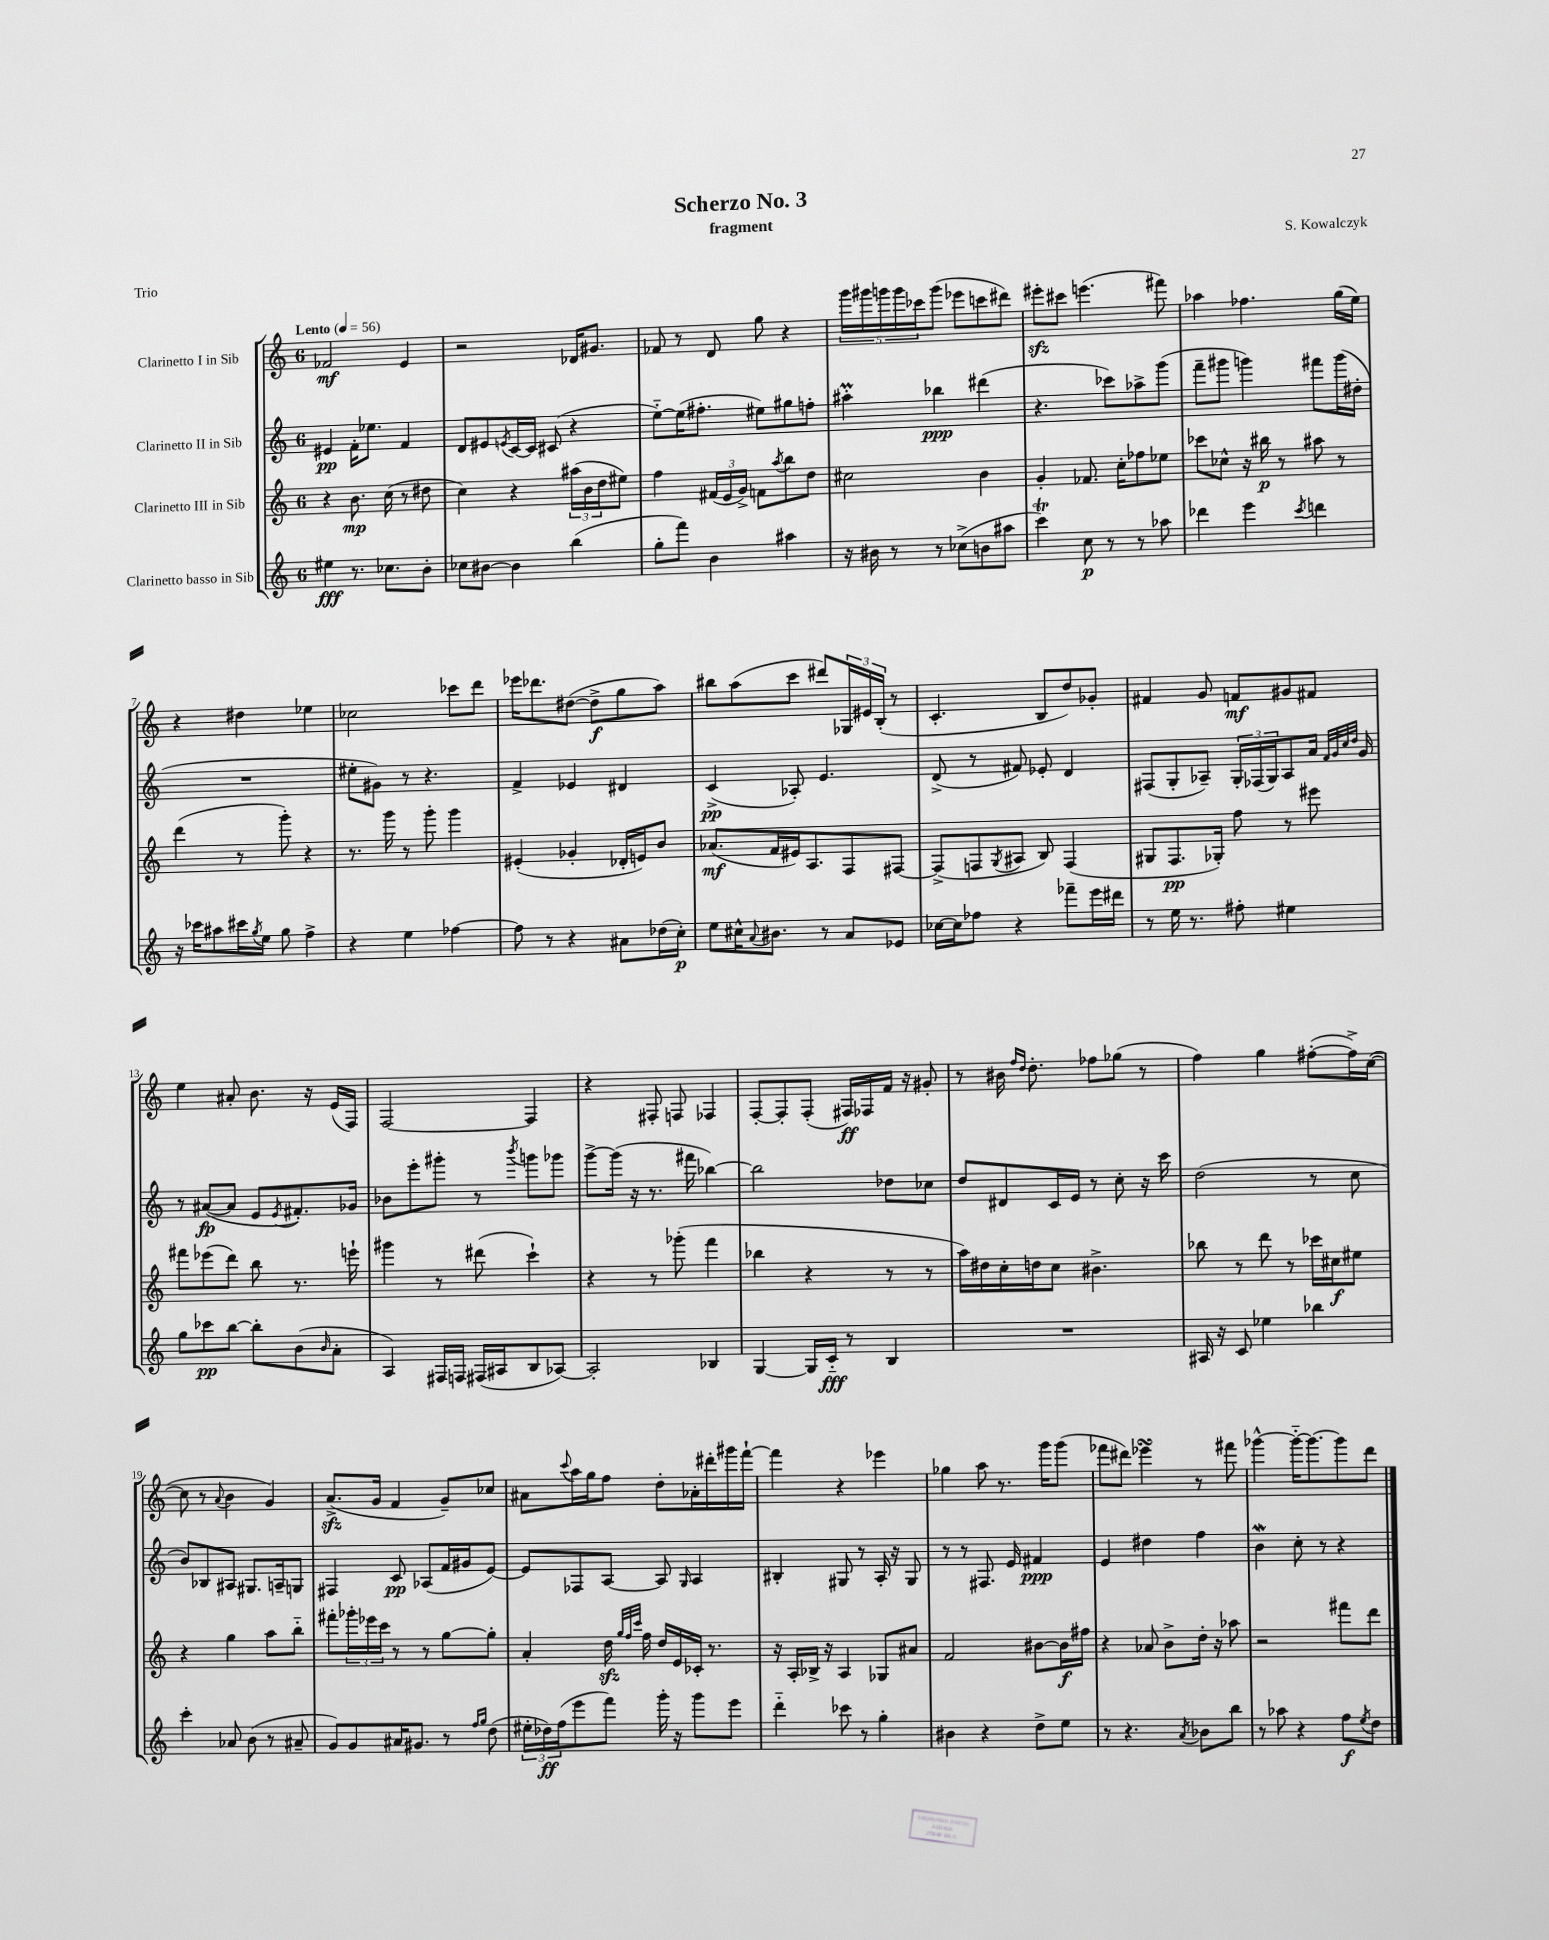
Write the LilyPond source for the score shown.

\header { title = "Scherzo No. 3" composer = "S. Kowalczyk" subtitle = "fragment" piece = "Trio" }
<<
\new StaffGroup <<
\new Staff = "s0" \with { instrumentName = "Clarinetto I in Sib" } {
    \clef treble \key c \major \once \override Staff.TimeSignature.style = #'single-digit \time 6/8 \tempo "Lento" 4 = 56
    fes'2\mf e'4 |
    r2 des'16 gis'8. |
    fes'8 r8 d'8 g''8 r4 |
    \tuplet 5/4 { g'''16 gis'''16 g'''16 g'''16 ces'''16 } g'''8( ees'''8 c'''8 dis'''8) |
    eis'''8-.\sfz cis'''8 e'''4.( fis'''8) |
    aes''4 fes''4. g''16( e''16) |
    r4 dis''4 ees''4 |
    ces''2 ces'''8 d'''8 |
    ees'''16 des'''8. dis''8~( dis''8->\f g''8 a''8) |
    bis''8 a''8( c'''8 dis'''8) \tuplet 3/2 { ges16 eis'16 b16-.( } r8 |
    c'4.-. b8 d''8) ges'8-. |
    fis'4 g'8 f'8\mf gis'8 fis'8 |
    e''4 ais'8-. b'8. r16 e'16( f16) |
    f2~ f4 |
    r4 fis8-. f8 fes4 |
    f8~-. f8-. f8-.( fis16\ff) fes16 f'16 r16 gis'8-. |
    r8 bis'16 \grace { f''16 d''16 } d''8.-. fes''8 ges''8( r8 |
    f''4) g''4 fis''8~-.( fis''16->) c''16~( |
    c''8 r8 \appoggiatura { a'8 } b'4 g'4) |
    a'8.->\sfz( g'16 f'4 g'8--) ces''8 |
    ais'8 \appoggiatura { c'''8 } a''16 g''16 f''8 d''8-. aes'16-. dis'''16-. gis'''16 f'''16~-! |
    f'''4 r4 ees'''4 |
    ges''4 a''8 r8. g'''16 g'''8( |
    fes'''8 dis'''8) ees'''4\turn r8 fis'''8 |
    ges'''4~-^ ges'''16~-_ ges'''8.~ ges'''8 d'''8 \bar "|." |
}
\new Staff = "s1" \with { instrumentName = "Clarinetto II in Sib" } {
    \clef treble \key c \major \once \override Staff.TimeSignature.style = #'single-digit \time 6/8
    eis'4\pp f'16-. ees''8. f'4 |
    d'8 eis'8 \acciaccatura { e'8 } c'16~ c'16 cis'8( r4 |
    e''8~-_) e''16( fis''8.-. eis''8) gis''8 f''8-. |
    ais''4-.\prall bes''4\ppp dis'''4( |
    r4. ces'''8) aes''8-> g'''8( |
    f'''8-- gis'''8 g'''4) fis'''8 g'''16( dis''16-. |
    R2. |
    eis''8-. gis'8) r8 r4. |
    f'4-> ees'4 dis'4 |
    c'4->\pp( aes8-.) e'4. |
    d'8->( r8 fis'8) ees'8-. d'4 |
    fis8( g8-. aes8--) \tuplet 3/2 { g16-. fes16( g16) } aes8 a'16 \grace { f'32 g'32 c''32 d''32 } g'16 |
    r8 ais'8~\fp( ais'8 e'8 \acciaccatura { e'8 } fis'8.-.) ges'16 |
    bes'8 e'''8-. gis'''8-. r8 \acciaccatura { b'''8 } g'''8 ges'''8 |
    g'''8~-> g'''16( r16 r8. fis'''16 bes''4~) |
    bes''2 des''8 ces''8 |
    d''8 dis'8 c'16 e'16 r8 c''8-. r16 c'''16 |
    d''2( r8 c''8 |
    b'8) bes8 ais8 gis8. a16-- g8 |
    fis4 c'8\pp aes8( f'16 gis'16 e'8~) |
    e'8 fes8 a8~ a8 \grace { g16 } a4 |
    bis4-. gis8 r8 a16-. r16 gis8 |
    r8 r8 fis8. e'16 fis'4\ppp |
    e'4 dis''4 f''4 |
    b'4\mordent c''8-. r8 r4 \bar "|." |
}
\new Staff = "s2" \with { instrumentName = "Clarinetto III in Sib" } {
    \clef treble \key c \major \once \override Staff.TimeSignature.style = #'single-digit \time 6/8
    r4 b'8.\mp c''16( r8 dis''8 |
    c''4) r4 \tuplet 3/2 { ais''16( b'16 d''16 } eis''8) |
    f''4 \tuplet 3/2 { fis'16( e'16 g'16->) } f'8 \acciaccatura { a''8 } b''8 d''8 |
    cis''2 b'4 |
    g'4-. fes'8. c''16-. fes''8 ees''8 |
    ces'''8 ces''8-^ r16 bis''16\p r8 ais''8 r8 |
    d'''4( r8 g'''8-.) r4 |
    r8. g'''16 r8 g'''8-. g'''4 |
    eis'4-.( ges'4-. des'16-. e'16) b'8 |
    aes'8.\mf( f'16 eis'16) a8. f8 fis8~ |
    fis8->( f8 \acciaccatura { g8 } ais8 b8) f4( |
    gis8 f8.\pp ges16-.) f''8 r8 eis'''8 |
    fis'''8 ees'''8( d'''8) b''8 r8. e'''16-! |
    gis'''4 r8 dis'''8( c'''4-!) |
    r4 r8 ges'''8-.( f'''4 |
    bes''4 r4 r8 r8 |
    a''16) dis''16 c''16-. d''16 c''8 bis'4.-> |
    bes''8 r8 d'''8 r8 ces'''16 cis''16\f eis''8 |
    r4 g''4 a''8 b''8-_ |
    fis'''8-. \tuplet 3/2 { ges'''16-. ees'''16 c'''16 } r8 r8 g''8~ g''8-. |
    a'4-. d''16\sfz \grace { g''32 f''32 c'''32 } f''16 d''16 e'16 ces'16-. r8. |
    r16 a16-. bes16-> r16 a4 ges8 ais'8 |
    f'2 bis'8~ bis'16\f fis''16 |
    r4 aes'8 b'8-> d''16-. r16 aes''8 |
    r2 fis'''8 d'''8 \bar "|." |
}
\new Staff = "s3" \with { instrumentName = "Clarinetto basso in Sib" } {
    \clef treble \key c \major \once \override Staff.TimeSignature.style = #'single-digit \time 6/8
    eis''4\fff r8. ces''8. b'8-. |
    ces''8 bis'8~ bis'4 b''4( |
    g''8-. f'''8) b'4 ais''4 |
    r16 bis'16 r8 r8 ces''8->( b'8 ais''8 |
    c'''4\trill) c''8\p r8 r8 aes''8 |
    des'''4 e'''4 \acciaccatura { c'''8 } d'''4 |
    r16 ces'''16 ais''8 cis'''16 \acciaccatura { g''8 } e''16 g''8 f''4-> |
    r4 e''4 fes''4~ |
    fes''8 r8 r4 ais'8 des''16( c''16-.\p) |
    e''8 cis''16-^ \appoggiatura { a'8 } bis'8. r8 a'8 ees'8 |
    ces''16~ ces''16 fes''8 r4 fes'''8-- e'''16 dis'''16 |
    r8 e''16 r8. fis''8-. eis''4 |
    g''8 ces'''8\pp b''8~ b''8-. b'8( \grace { b'16 } a'8-. |
    a4) fis16 f16 fis16( ais16 b8 aes8~) |
    aes2-. bes4 |
    g4~ g16 c'16-_\fff r8 b4 |
    R2. |
    ais16 r16 c'8 ees''4 bes''4 |
    c'''4-. aes'8 b'8( r8 ais'8-- |
    g'8) g'8 ais'16 gis'8. r8 \grace { f''16 g''16 } d''8( |
    \tuplet 3/2 { eis''16-. des''16\ff) f''16( } e'''8 f'''8) g'''16-. r16 g'''8 e'''8 |
    d'''4-_ ces'''8 r8 g''4-. |
    bis'4 r4 d''8-> e''8 |
    r8 r4. \acciaccatura { a'8 } bes'8 b''8 |
    r8 aes''8 r4 f''8\f \acciaccatura { e''8 } d''8 \bar "|." |
}
>>
>>
